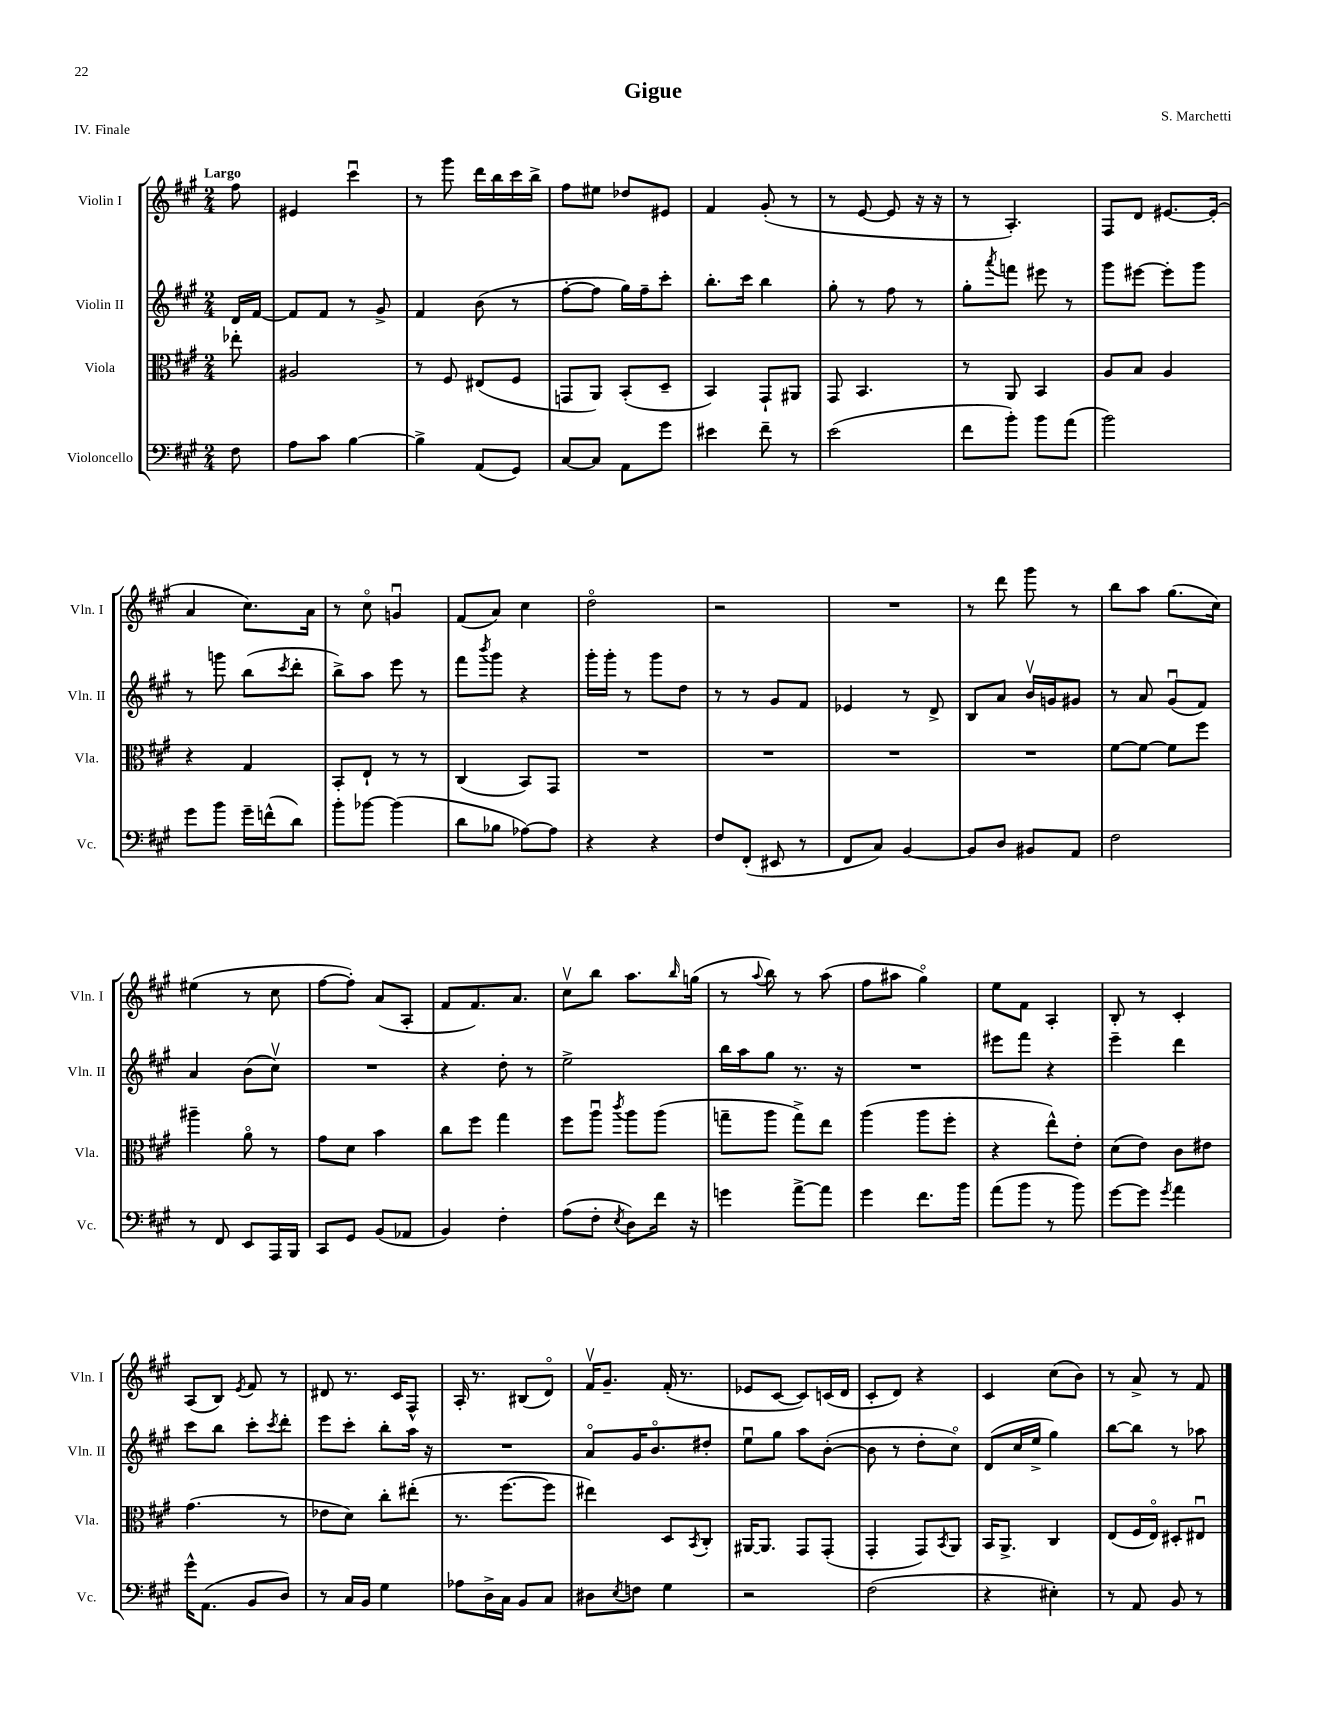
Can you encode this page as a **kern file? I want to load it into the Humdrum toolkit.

**kern	**kern	**kern	**kern
*staff4	*staff3	*staff2	*staff1
*clefF4	*clefC3	*clefG2	*clefG2
*k[f#c#g#]	*k[f#c#g#]	*k[f#c#g#]	*k[f#c#g#]
*M2/4	*M2/4	*M2/4	*M2/4
8F#	8ee-'	16d	8ff#
.	.	[16f#	.
=	=	=	=
8A	2A#	8f#]	4e#
8c#	.	8f#	.
[4B	.	8r	4ccc#u
.	.	8g#^	.
=	=	=	=
4B^]	8r	4f#	8r
.	8F#	.	8ggg#
(8AA	(8E#	(8b	16ddd
.	.	.	16bb
8GG#)	8F#	8r	16ccc#
.	.	.	16bb^
=	=	=	=
[8C#	8GG	[8ff#'	8ff#
8C#]	8AA)	8ff#]	8ee#
8AA	(8BB'	16gg#)	8dd-
.	.	16ff#~	.
8g#	8D~	8ccc#'	8e#
=	=	=	=
4e#	4BB)	8.bb'	4f#
.	.	16ccc#	.
8f#~	8GG#`	4bb	(8g#'
8r	8AA#	.	8r
=	=	=	=
(2e	8GG#	8gg#'	8r
.	4.BB	8r	[8e
.	.	8ff#	8e]
.	.	8r	16r
.	.	.	16r
=	=	=	=
8f#	8r	8gg#'	8r
.	.	8qaaa	.
8b')	8AA	8fff	4.A')
8b	4BB	8eee#	.
(8a	.	8r	.
=	=	=	=
2b)	8A	8ggg#	8F#
.	8B	[8eee#	8d
.	4A	8eee#']	[8.e#
.	.	8ggg#	.
.	.	.	(16e#']
=	=	=	=
8g#	4r	8r	4a
8b	.	8ggg	.
16g#~	4G#	(8bb	8.cc#)
(16f^^	.	.	.
.	.	8qccc#	.
8d)	.	8ddd'	.
.	.	.	16a
=	=	=	=
8b'	8BB'	8bb^)	8r
[8b-	8E`	8aa	8cc#o
(4b-]	8r	8eee	4gu
.	8r	8r	.
=	=	=	=
8d	(4C#	8fff#	(8f#
.	.	8qbbb	.
8B-	.	8ggg#	8a)
[8A-)	8BB)	4r	4cc#
8A-]	8GG#	.	.
=	=	=	=
4r	2r	16ggg#'	2ddo
.	.	16ggg#'	.
.	.	8r	.
4r	.	8ggg#	.
.	.	8dd	.
=	=	=	=
8F#	2r	8r	2r
(8FF#'	.	8r	.
8EE#	.	8g#	.
8r	.	8f#	.
=	=	=	=
8FF#	2r	4e-	2r
8C#)	.	.	.
[4BB	.	8r	.
.	.	8d^	.
=	=	=	=
8BB]	2r	8B	8r
8D	.	8a	8ddd
8BB#	.	16bv	8ggg#
.	.	16g	.
8AA	.	8g#	8r
=	=	=	=
2F#	[8f#	8r	8bb
.	8f#_	8a	8aa
.	8f#]	(8g#u	(8.gg#
.	8ff#	8f#)	.
.	.	.	16cc#)
=	=	=	=
8r	4aa#~	4a	(4ee#
8FF#	.	.	.
8EE	8ao	(8b	8r
16AAA	8r	8cc#v)	8cc#
16BBB	.	.	.
=	=	=	=
8CC#	8g#	2r	[8ff#
8GG#	8d	.	8ff#'])
(8BB	4b	.	(8a
8AA-	.	.	8A'
=	=	=	=
4BB)	8cc#	4r	8f#
.	8ff#	.	8.f#)
4F#'	4gg#	8dd'	.
.	.	.	8.a
.	.	8r	.
=	=	=	=
(8A	8ff#	2ee^	8cc#v
8F#'	8aau	.	8bb
8qE	8qccc#	.	.
8D)	8aa	.	8.aa
16f#	(8aa	.	.
.	.	.	16qqbb
16r	.	.	(16gg
=	=	=	=
4g	8gg~	16bb	8r
.	.	16aa	.
.	.	.	8qqaa
.	8aa	8gg#	8bb)
[8a^	8gg^)	8.r	8r
8a]	8ee	.	(8aa
.	.	16r	.
=	=	=	=
4g#	(4aa	2r	8ff#
.	.	.	8aa#
8.f#	8aa	.	4gg#o)
.	8ff#'	.	.
16b	.	.	.
=	=	=	=
(8a	4r	8eee#	8ee
8b	.	8fff#	8f#
8r	8ee^^)	4r	4A'
8b)	8e'	.	.
=	=	=	=
[8g#	(8d	4eee~	8B'
8g#]	8e)	.	8r
8qg#	.	.	.
4a	8c#	4ddd	4c#'
.	8e#	.	.
=	=	=	=
16g#^^	(4.g#	8ccc#	(8A
(8.AA	.	.	.
.	.	8bb	8B)
.	.	.	8qe
8BB	.	8ccc#'	8f#
.	.	8qccc#	.
8D)	8r	8ddd'	8r
=	=	=	=
8r	8e-	8eee	8d#
16C#	8d)	8ccc#'	8.r
16BB	.	.	.
4G#	8cc#'	8bb'	.
.	.	.	16c#
.	(8ee#'	16aa	8F#^^
.	.	16r	.
=	=	=	=
8A-	8.r	2r	16A'
.	.	.	8.r
16D^	.	.	.
16C#	[8.ff#	.	.
8BB	.	.	(8B#
8C#	8ff#]	.	8do)
=	=	=	=
8D#	4ee#)	8ao	16f#v
.	.	.	8.g#~
8qE	.	.	.
8F	.	16g#	.
.	.	8.bo	.
4G#	8D	.	(16f#'
.	.	.	8.r
.	8qBB	.	.
.	8C#'	8dd#'	.
=	=	=	=
2r	[16AA#	8eeu	8e-
.	8.AA#]	.	.
.	.	8gg#	[8c#
.	8GG#	8aa	8c#])
.	(8GG#'	([8b'	(16c
.	.	.	16d
=	=	=	=
(2F#	4GG#'	8b]	8c#'
.	.	8r	8d)
.	8GG#)	8dd'	4r
.	8qBB	.	.
.	8AA	8cc#o)	.
=	=	=	=
4r	16BB	(8d	4c#
.	8.AA^	.	.
.	.	16cc#	.
.	.	16ee^	.
4E#')	4C#	4gg#)	(8cc#
.	.	.	8b)
=	=	=	=
8r	(8E	[8bb	8r
8AA	16F#	8bb]	8a^
.	16Eo)	.	.
8BB	8D#'	8r	8r
8r	8E#u	8aa-	8f#
==	==	==	==
*-	*-	*-	*-
